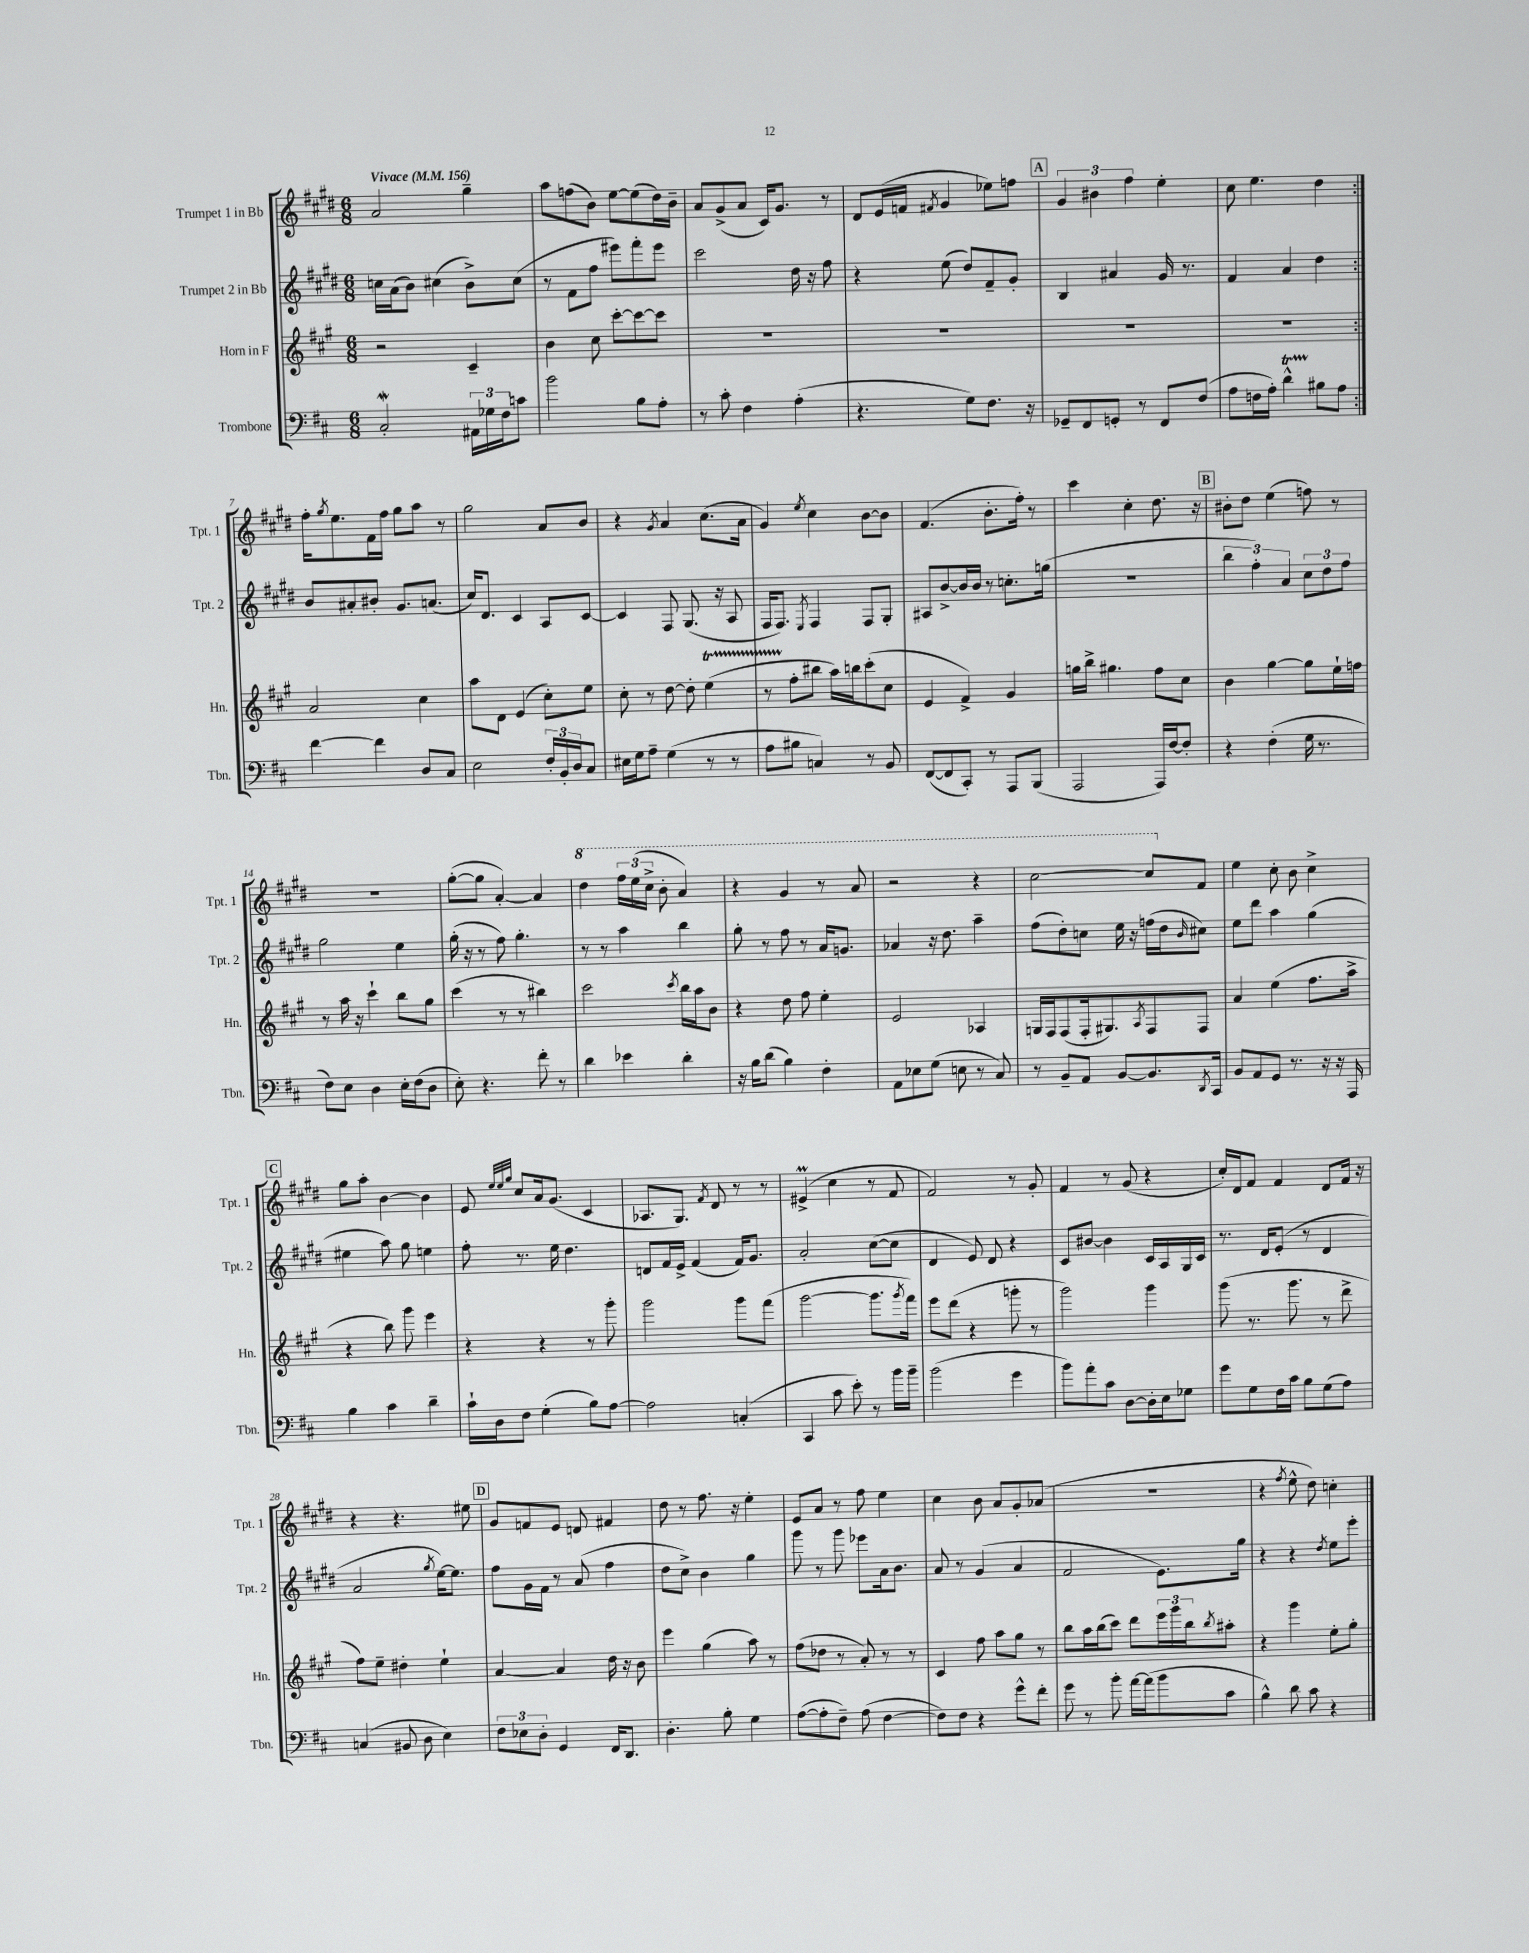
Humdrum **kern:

**kern	**kern	**kern	**kern
*part4	*part3	*part2	*part1
*staff4	*staff3	*staff2	*staff1
*I"Trombone	*I"Horn in F	*I"Trumpet 2 in Bb	*I"Trumpet 1 in Bb
*I'Tbn.	*I'Hn.	*I'Tpt. 2	*I'Tpt. 1
*clefF4	*clefG2	*clefG2	*clefG2
*k[f#c#]	*k[f#c#g#]	*k[f#c#g#d#]	*k[f#c#g#d#]
*M6/8	*M6/8	*M6/8	*M6/8
*MM156	*MM156	*MM156	*MM156
=1	=1	=1	=1
!	!	!	!LO:TX:a:B:t=Vivace
2C#W'/	2r	16ccn\LL	2a/
.	.	(16a\J	.
.	.	8b\J)	.
.	.	(4cc#X\	.
24AA#X\LL	4c#~/	8b^\L)	4gg#~\
24G-X\	.	.	.
24F#\J	.	.	.
8cn\J	.	(8cc#\J	.
=2	=2	=2	=2
2b\	4b\	8r	8aa\L
.	.	8f#\L	(8ffn\
.	8cc#\	8ff#\J	8b\J)
.	[8ccc#'\L	8eee#X\L)	[8ee\L
8B\L	8ccc#\_	8fff#'\	(8ee\]
8A'\J	8ccc#\J]	8eee#\J	16dd#\L)
.	.	.	16b~\JJ
=3	=3	=3	=3
8r	2.r	2ccc#\	8a/L
8c#'\	.	.	(8g#^/
4F#\	.	.	8a/J
.	.	.	16c#/KL)
.	.	.	8.g#/J
(4A'\	.	16dd#\	.
.	.	16r	.
.	.	8ff#\	8r
=4	=4	=4	=4
4.r	2.r	4r	8d#/L
.	.	.	(16e/L
.	.	.	16fn/JJ
.	.	.	8qf#X/
.	.	(8ee\	4g#/
8G\L)	.	8dd#/L)	.
8.F#\J	.	8f#~/	8ee-X\L)
.	.	8g#'/J	8ffn\J
16r	.	.	.
!!LO:REH:place=s1:t=A
=5	=5	=5	=5
8GG-X~/L	2.r	4B/	6g#/
8FF#/	.	.	.
.	.	.	6b#X\
8GGn'/J	.	4a#X/	.
.	.	.	6ff#\
8r	.	.	.
8FF#/L	.	16g#/	4ee'\
.	.	8.r	.
(8F#/J	.	.	.
=6	=6	=6	=6
8A\L	2.r	4f#/	8cc#\
16Fn\L	.	.	4.ee\
16A'\JJ)	.	.	.
4dT^^\	.	4a/	.
8B#X\L	.	4dd#\	4dd#\
8A\J	.	.	.
!!LO:LB:g=z
=7:|!	=7:|!	=7:|!	=7:|!
[4f#\	2a/	8b/L	16ff#'\KL
.	.	.	8qgg#/
.	.	.	8.ee\
.	.	8a#X'/	.
4f#\]	.	8b#X'/J	16f#\L
.	.	.	16ff#\JJ
.	.	8.g#/L	8gg#\L
8D/L	4cc#\	.	8aa\J
.	.	(8.an/J	.
8C#/J	.	.	8r
=8	=8	=8	=8
2E\	8aa\L	16cc#/KL)	2gg#\
.	.	8.d#/J	.
.	8d\J	.	.
.	(4e/	4c#/	.
24F#'/LL	8cc#'\L)	8A/L	8a/L
24BB'/	.	.	.
24D/J	.	.	.
8C#/J	8ee\J	[8c#/J	8b/J
=9	=9	=9	=9
16E#X\LL	8cc#'\	4c#/]	4r
16G\J	.	.	.
8A~\J	8r	.	.
.	.	.	8qg#/
(4G\	[8dd\	8F#/	4a/
.	8dd'\]	(8.G#/	.
8r	(4eeT\	.	(8.cc#\L
.	.	16r	.
8r	.	8A/	.
.	.	.	16a\Jk
=10	=10	=10	=10
8A\L	8r	16F#/KL	4g#/)
.	.	8.F#/J)	.
8B#X\J	8ff#'\L	.	.
.	.	8qE/	8qee/
4Cn/)	8bb#X\J	4F#/	4cc#\
.	16aa\LL)	.	.
.	16bbn\J	.	.
8r	(8ccc#'\	8F#/L	[8b\L
8BB/	8cc#\J	8G#'/J	8b\J]
=11	=11	=11	=11
([8FF#/L	4e/	8A#X/L	(4.f#/
8FF#/]	.	[8b^/	.
8CC#'/J)	4f#^/)	16b/L]	.
.	.	16b/JJ	.
8r	.	8r	8.b'\L
8AAA/L	4g#/	8.ccn'\L	.
.	.	.	16ff#'\Jk)
(8BBB/J	.	.	8r
.	.	(16ggn\Jk	.
=12	=12	=12	=12
2AAA/	16ggn\LL	2.r	4ccc#\
.	16bb^\JJ	.	.
.	4.gg#X\	.	.
.	.	.	4cc#'\
16AAA/LL)	8ff#\L	.	8.dd#\
[16F#/J	.	.	.
8F#'/J]	8cc#\J	.	.
.	.	.	16r
!!LO:REH:place=s1:t=B
=13	=13	=13	=13
4r	4b\	6bb\	8b#X'\L
.	.	.	8dd#\J
.	.	6ff#'\)	.
(4F#'\	[4gg#\	.	(4ee\
.	.	6a/	.
16G\	8gg#\L]	12cc#\L	8ffn\)
8.r	.	.	.
.	.	12dd#\	.
.	16ee`\L	.	8r
.	.	12ff#\J	.
.	16ffn\JJ	.	.
!!LO:LB:g=z
=14	=14	=14	=14
8F#\L)	8r	2gg#\	2.r
8E\J	16aa\	.	.
.	16r	.	.
4D\	4ccc#`\	.	.
16E'\LL	8bb\L	4ee\	.
(16F#\J	.	.	.
8D\J	8gg#\J	.	.
=15	=15	=15	=15
8E'\)	(4ccc#\	(16gg#'\	([8gg#'\L
.	.	16r	.
4.r	.	8r	8gg#\J]
.	8r	8ff#\)	[4a'/)
.	8r	4.gg#'\	.
8f#'\	4bb#X\)	.	4a/]
8r	.	.	.
=16	=16	=16	=16
*	*	*	*8va
4d\	2ccc#\	8r	4ddd#\
.	.	8r	.
4e-X\	.	4aa\	24fff#\LL
.	.	.	(24eee\
.	.	.	24ccc#^\JJ
.	.	.	8bb'\
.	8qccc#/	.	.
4d'\	16bb\LL	4bb\	4aa/)
.	16aa\J	.	.
.	8b\J	.	.
=17	=17	=17	=17
16r	4r	8gg#'\	4r
16B\KL	.	.	.
(8d\J	.	8r	.
4B\)	8dd\	8ff#\	4gg#/
.	8ff#\	8r	.
4F#'\	4ee'\	16a/KL	8r
.	.	8.gn/J	.
.	.	.	8aa/
=18	=18	=18	=18
8AA\L	2e/	4a-X/	2r
8E-X\	.	.	.
(8G\J	.	16r	.
.	.	8.dd#\	.
8En\	.	.	.
8r	4A-X/	4aa~\	4r
8C#/)	.	.	.
=19	=19	=19	=19
8r	16Gn/LL	(8ff#\L	[2ccc#\
.	16F#/J	.	.
8BB~/L	(8F#/	8dd#'\)	.
8AA/J	16F#'/k	8ccn\J	.
.	8.G#X/)	.	.
[8BB/L	.	16ee\	.
.	.	16r	.
.	8qA/	.	.
8.BB/]	8F#/	(16ffn\LL	8ccc#/L]
.	.	16dd#\J	.
.	.	16qqb/	.
*	*	*	*X8va
.	8F#/J	8cc#X\J)	8f#/J
8qDD/	.	.	.
16CC#/Jk	.	.	.
=20	=20	=20	=20
8BB/L	4a/	8ee\L	4ee\
8AA/	.	8ddd#\J	.
8GG/J	(4ee\	4aa\	8cc#'\
8.r	.	.	8b\
.	8.ff#\L	(4gg#\	4cc#^\
16r	.	.	.
16r	.	.	.
16AAA/	16aa^\Jk	.	.
!!LO:LB:g=z
!!LO:REH:place=s1:t=C
=21	=21	=21	=21
4B\	4r	4ee#X\	8gg#\L
.	.	.	8aa'\J
4c#\	8bb\)	8aa\)	[4b\
.	8ggg#\	8gg#\	.
4d~\	4eee\	4een\	4b\]
=22	=22	=22	=22
16c#`\LL	4r	8ff#'\	8e/
16D\J	.	.	.
.	.	.	32qqee/LLL
.	.	.	32qqee/
.	.	.	32qqgg#/JJJ
8F#\J	.	8.r	8cc#/L
(4G'\	4r	.	16a/k
.	.	16ee\	(8.g#/J
.	.	4.dd#\	.
8B\L)	8r	.	4c#/
[8A\J	8ggg#'\	.	.
=23	=23	=23	=23
2A\]	2ggg#\	8dn/L	8.A-X/L
.	.	16f#/L	.
.	.	16e^/JJ	8.G#/J)
.	.	(4f#/	.
.	.	.	8qf#/
.	.	.	8d#/
(4Cn'/	8ggg#\L	16f#/KL)	8r
.	.	8.g#/J	.
.	(8fff#\J	.	8r
=24	=24	=24	=24
4CC#/	[2ggg#\	2a'/	(4e#Xm^/
8c#\	.	.	4cc#\
8e'\)	.	.	.
8r	8.ggg#\L]	([8cc#\L	8r
16b\LL	.	8cc#\J]	8f#/
.	8qggg#/	.	.
16b~\JJ	16fff#\Jk)	.	.
=25	=25	=25	=25
(2b\	8eee\L	4d#/	2f#/)
.	(8ddd\J	.	.
.	4r	8e/)	.
.	.	8d#/	.
4g\	8gggn'\	4r	8r
.	8r	.	8g#'/
=26	=26	=26	=26
8b\L)	2ggg#\)	8c#/L	4f#/
8a'\	.	[8b#X/J	.
8c#\J	.	4b#\]	8r
[8D\L	.	.	(8g#/
16D'\L]	4ggg#\	16c#/LL	4r
16E\J	.	16A/	.
8G-X\J	.	16G#/	.
.	.	16c#/JJ	.
=27	=27	=27	=27
8g\L	(8ggg#\	8.r	16cc#'/LL)
.	.	.	16d#/J
8G\	8.r	.	8f#/J
.	.	16d#/KL	.
16F#\L	.	(8e'/J	4f#/
16c#\JJ	8.ggg#\	.	.
8B\L	.	8r	.
(8G\	8r	4d#/	8d#/L
8A\J)	8ddd^\	.	16f#/Jk
.	.	.	16r
!!LO:LB:g=z
=28	=28	=28	=28
(4Cn/	8ff#\L)	2a/	4r
.	8ee~\J	.	.
8BB#X/	4dd#X'\	.	4.r
8D\	.	.	.
.	.	8qgg#/	.
4E\)	4ee`\	[16ee\KL)	.
.	.	8.ee\J]	.
.	.	.	8ee#X\
!!LO:REH:place=s1:t=D
=29	=29	=29	=29
12F#\L	[4a/	8ff#\L	8g#/L
12E-X\	.	.	.
.	.	16g#\L	8fn/
12D'\J	.	.	.
.	.	16f#\JJ	.
4GG/	4a/]	8r	8e/J
.	.	(8a/	8dn/
16FF#/KL	16dd\	4ff#\	4f#X/
8.DD/J	16r	.	.
.	8b\	.	.
=30	=30	=30	=30
4.D'\	4eee\	8dd#\L	8dd#\
.	.	8cc#^\J)	8r
.	(4gg#\	4b\	8.ff#\
8B'\	.	.	.
.	.	.	16r
4G\	8aa\)	4gg#\	4ee'\
.	8r	.	.
=31	=31	=31	=31
([8A\L	(8ff#\L	8ggg#\	8e/L
8A'\]	8dd-X\J	8r	8a/J
8F#~\J)	8r	8ggg#\	8r
(8A\	8a'/)	8eee-X\L	8ff#\
[4F#\	8r	16a\k	4ee\
.	.	8.b\J	.
.	8r	.	.
=32	=32	=32	=32
8F#\L])	4c#/	8a/	4cc#\
8F#\J	.	8r	.
4r	8ff#\	(4g#/	8b\
.	8aa\L	.	8a/L
8g^^\L	8gg#\J	4a/	8g#'/
8f#'\J	8r	.	(8a-X/J
=33	=33	=33	=33
8g\	8bb\L	2f#/	2.r
8r	16aa\L	.	.
.	(16bb\J	.	.
8b'\	8ccc#\J)	.	.
[16a\LL	8ddd\L	.	.
(16a\J]	.	.	.
8b\	24eee\L	8.e\L)	.
.	24ggg#\	.	.
.	24bb\J	.	.
.	8qbb/	.	.
8c#\J	8aa#X'\J	.	.
.	.	16gg#\Jk	.
=34	=34	=34	=34
4B^^\)	4r	4r	4r
.	.	.	8qff#/
8d\	4ggg#\	4r	8ee^^\
8c#\	.	.	8dd#\)
.	.	8qdd#/	.
4r	8ee'\L	8ee\L	4ccn'\
.	8gg#'\J	8eee'\J	.
==	==	==	==
*-	*-	*-	*-
